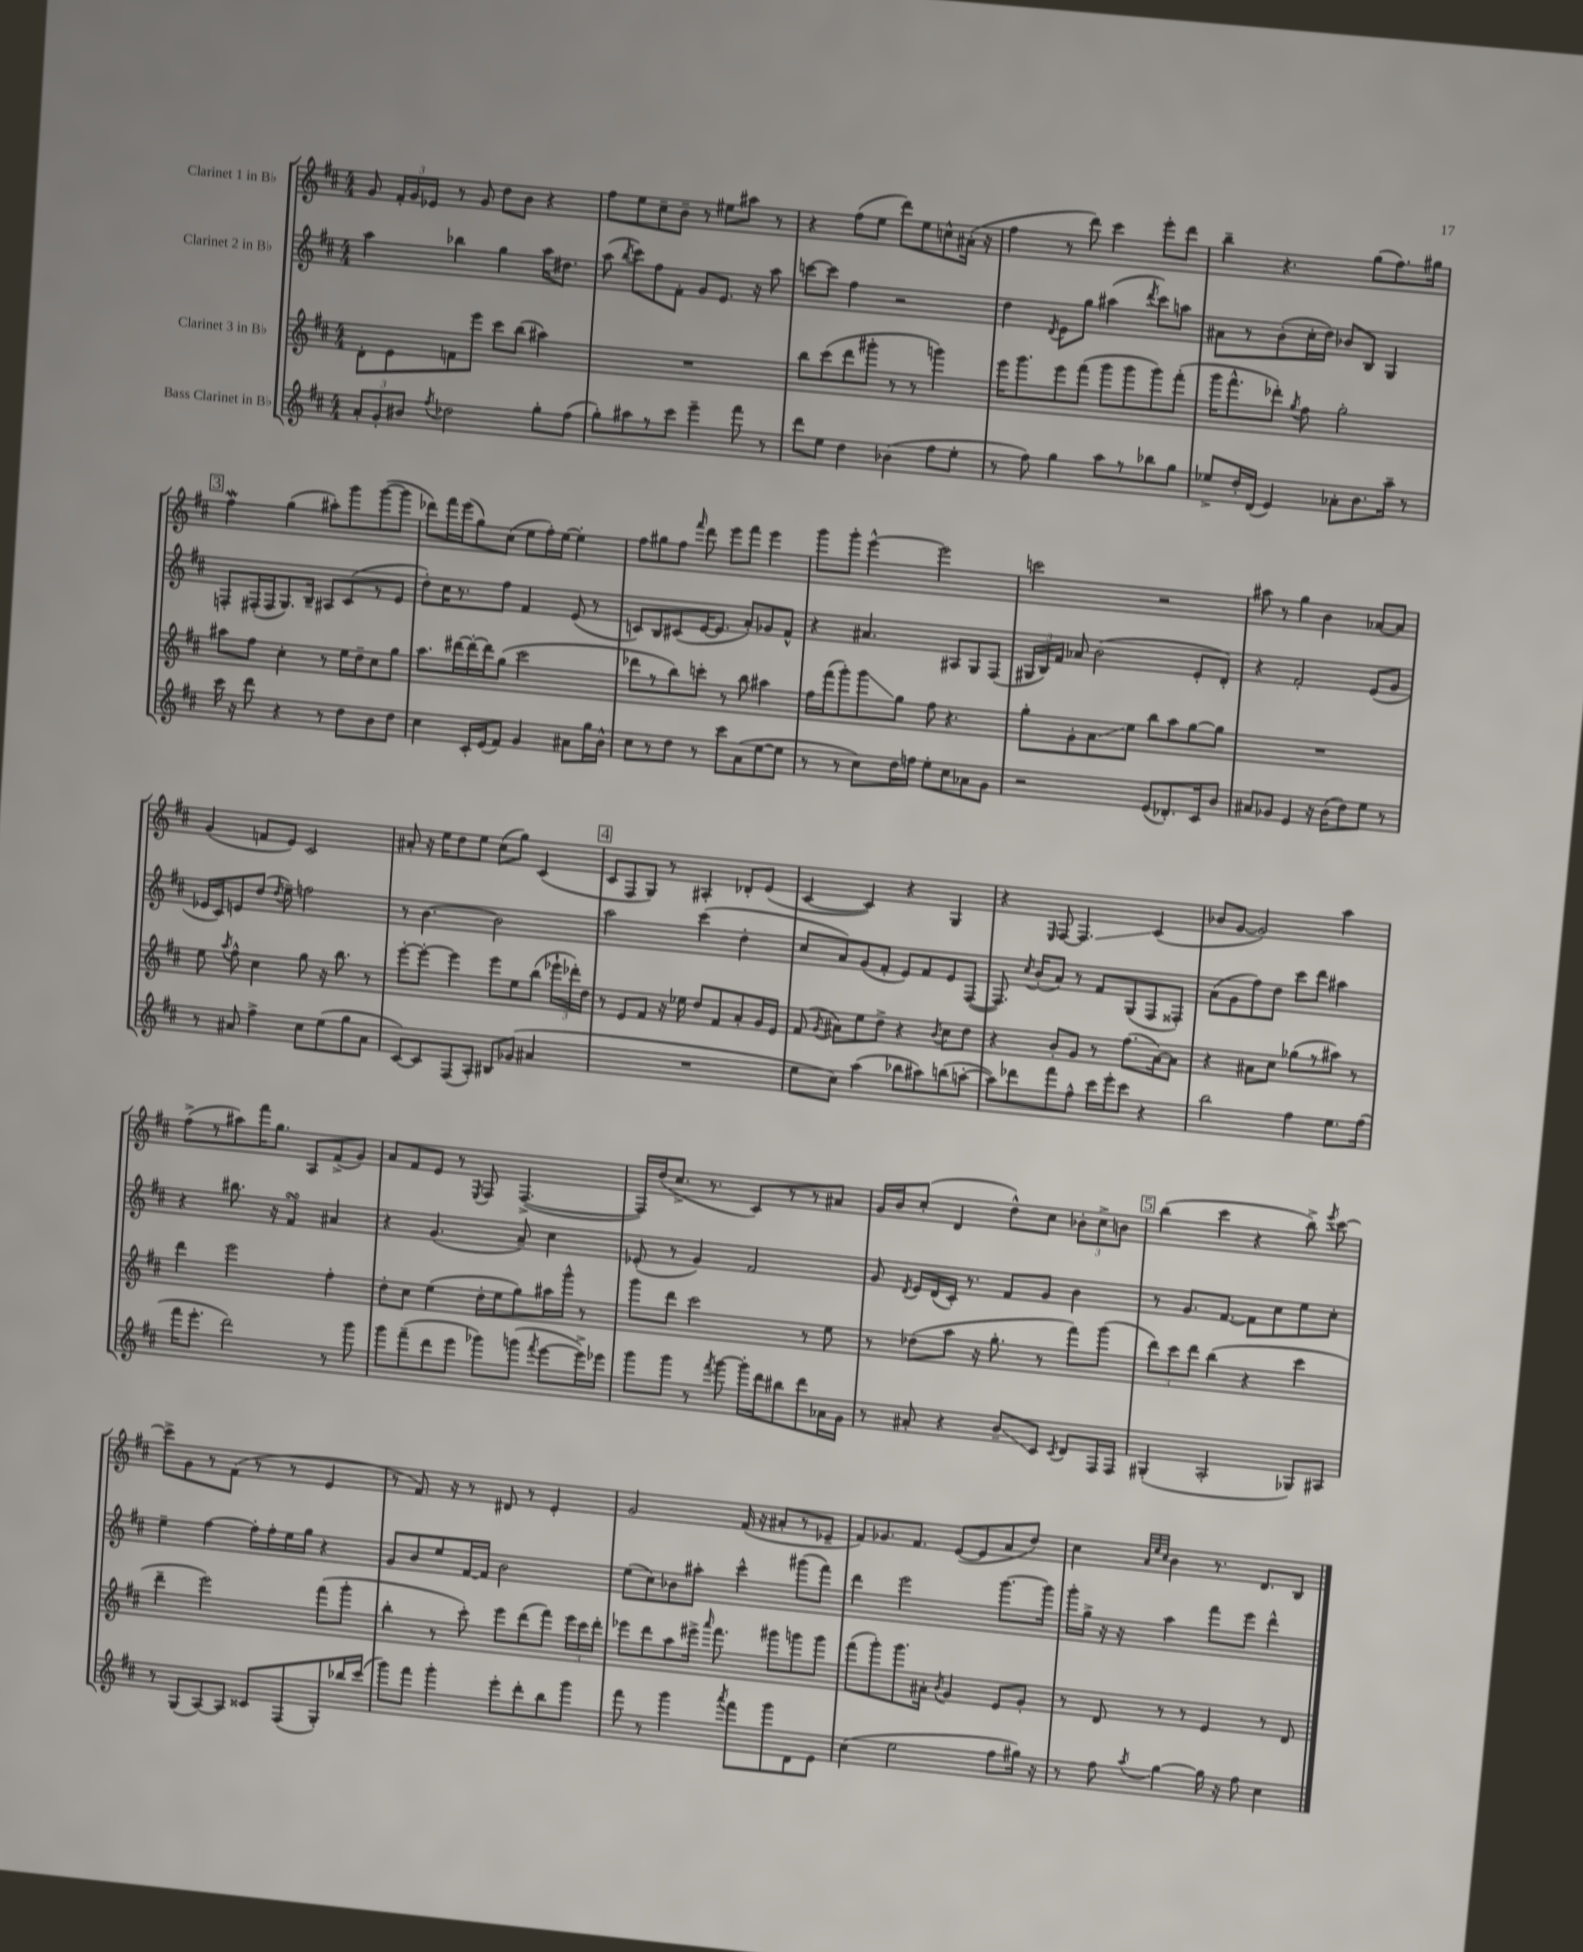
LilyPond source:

<<
\new StaffGroup <<
\new Staff = "s0" \with { instrumentName = "Clarinet 1 in Bb" } {
    \clef treble \key d \major \numericTimeSignature \time 4/4
    \autoBeamOff g'8 \tuplet 3/2 { fis'16[-. g'16 ees'16] } r8 g'8 d''8[ b'8] r4 |
    fis''8[ e''8 cis''8-- b'8]-- r8 eis''8[ ais''8] r8 |
    r4 fis''8[( e''8] d'''8[) e''8 c''8-^ ais'16]-.( r16 |
    fis''4 r8 d'''8) cis'''4 e'''8[-. d'''8] |
    b''4-- r4. g''8[( fis''8.) gis''16] |
    \mark \markup { \box "3" } fis''4\mordent g''4( ais''8[-.) g'''8 g'''8~( g'''8] |
    des'''8[) fis'''16 e'''16( g''8) cis''8]( e''8[ fis''16-.) e''16]~ e''4-. |
    fis''8[ gis''8 fis''8] \grace { fis'''16 } d'''8 e'''8[ fis'''8] e'''4 |
    g'''8[ g'''8]-. e'''4~-^ e'''2 |
    c'''2 r2 |
    ais''8 r8 g''4 b'4 aes'8[~ aes'8] |
    g'4( f'8[ e'8]) cis'2 |
    ais'8-. r16 e''16[ d''8 e''8] cis''8[( g''8]) cis'4( |
    \mark \markup { \box "4" } cis'8[ fis8 g8]) r8 ais4-. des'8[-. e'8]( |
    cis'4~ cis'4) r4 g4 |
    r4 \grace { e16 } fis8~ fis4.\glissando cis'4( |
    bes'8[ g'8]~ g'2) a''4 |
    fis''8[->( r8 ais''8) fis'''16 g''8.] a8[ fis'8->( g'8]) |
    a'8[ fis'8 e'8] r8 \acciaccatura { e8 } fis8 fis4.~->( |
    fis16[) d''16( cis''8.]-> r8. cis'8[) r8 r8 ais'8] |
    g'16[ b'16 cis''8]-.( d'4 d''8[-^) cis''8] \tuplet 3/2 { bes'8[-. cis''8-> b'8] } |
    \mark \markup { \box "5" } b''4( cis'''4 r4 b''8->) \acciaccatura { e'''8 } cis'''8~ |
    cis'''8[-> g'8 r8 fis'8]( r8 r8 e'4 |
    r8 fis'8.) r16 r8 dis'8 r8 e'4-. |
    g'2 fis'16( r16 ais'8[-. r8 ees'8]-- |
    fis'8[) ges'8. fis'8.] e'8[~( e'8 a'8 d''8]) |
    cis''4 \grace { a'32[ e''32 cis''32] } b'4 r8. d'8.[ b8] \bar "|." |
}
\new Staff = "s1" \with { instrumentName = "Clarinet 2 in Bb" } {
    \clef treble \key d \major \numericTimeSignature \time 4/4
    \autoBeamOff a''4 bes''4 g''4 a''16[ dis''8.] |
    a''8( \acciaccatura { b''8 } cis'''8[) fis''8 fis'8]-. g'8[ e'8.] r16 a''8 |
    c'''8[~ c'''8] fis''4 r2 |
    d''4 \acciaccatura { d'8 } e'8[ g''8] ais''4( \acciaccatura { d'''8 } cis'''8[) a''8] |
    ais'8[ r8 b'8-.( cis''16-. d''16]) bes'8[ b8] g4 |
    \mark \markup { \box "3" } f8[-. fis16-.( fis16 g8.) b16]-- ais8[ cis'8( r8 e'8] |
    d''8[-.) cis''16 r8. fis''8] fis'4 e'8( r8 |
    c'8[) b8 cis'8( e'16~ e'8.] a'8[-.) ges'8 fis'8]-^ |
    r4 ais'4. ais8[ g8 fis8]( |
    \tuplet 3/2 { gis16[ b16) fis'16] } aes'8 b'2( e'8[-. d'8]-.) |
    r4 fis'2-. e'8[( g'8] |
    ees'16[ cis'16) e'8 d''8]( \acciaccatura { d''8 } e''8--) f''2 |
    r8 b'4.~ b'2 |
    \mark \markup { \box "4" } a''2 cis'''4( d''4-. |
    cis''8[ a'8) g'8( fis'8]-. e'8[) fis'8 e'8 fis8]~( |
    fis8.) \acciaccatura { cis''8 } b'16[-.( a'8]) r8 fis'8[ g8( fis8 fisis8]-.) |
    a'8[( g'8 fis''8) d''8] cis'''8[ d'''8] ais''4 |
    r4 bis''8. r16 fis'4\turn ais'4 |
    r4 g'4.( a'8--) cis''4 |
    ees'8-.( r8 g'4) fis'2 |
    g'8 \acciaccatura { d'8 } e'16[ d'16( cis'16]-.) r8. fis'8[ g'8] b'4 |
    \mark \markup { \box "5" } r8 g'8.[ fis'8.]~ fis'8[ cis''8 e''8 cis''8]-. |
    e''4-- fis''4~ fis''16[-. fis''16-. e''16 g''16] r4 |
    g'8[ b'8 e''8 fis'16~ fis'16] b'2 |
    e''8[( cis''8) bes'8 ais''8]-. cis'''4-^ gis'''8[( fis'''8]) |
    d'''4 e'''2 g'''8.[~ g'''16] |
    g'''16[-. g''16]-> r16 r16 a''4 fis'''8[ e'''8] d'''4-^ \bar "|." |
}
\new Staff = "s2" \with { instrumentName = "Clarinet 3 in Bb" } {
    \clef treble \key d \major \numericTimeSignature \time 4/4
    \autoBeamOff d'8[-. e'8 f'8 e'''8] cis'''8[ b''8]( ais''4) |
    R1 |
    b''8[ cis'''8( d'''8 gis'''8]-. r8 r8 g'''4) |
    e'''16[ g'''8. e'''8 fis'''8]( g'''8[ g'''8 g'''8) fis'''8]-.( |
    g'''16[ fis'''8.-^ des'''8]-.) \acciaccatura { g''8 } fis''8 g''2-. |
    \mark \markup { \box "3" } ais''8[ fis''8] cis''4-. r8 e''16[ d''16-- cis''8 g''8] |
    a''8.[ dis'''16~ dis'''16~-. dis'''16 g''8]( cis'''2 |
    des'''8[ r8 b''8) c'''8]-. r8 b''8 ais''4 |
    fis''16[ fis'''16( g'''8-.) g'''8\glissando g''8] fis''8 r4. |
    g''8[-. g'8-. a'8\glissando e''8] b''8[ a''8 g''8~ g''8] |
    R1 |
    e''8 \acciaccatura { a''8 } fis''8-^ cis''4 g''8 r16 b''8. r8 |
    e'''8[~-. e'''8]~-. e'''4 e'''8[ e''8 b''8]( \tuplet 3/2 { ees'''16[-! des'''16-.) d''16] } |
    \mark \markup { \box "4" } r8 e'8[ fis'8] r16 ees''16 d''8[ fis'8 a'8-. g'16 e'16] |
    fis'8( \acciaccatura { g'8 } ais'8[) e''8 d''8]-> r4 \acciaccatura { b'8 } cis''8[ d''8] |
    r4 b'8[-. g'8] r8 fis''8.[( a'16~) a'8] |
    r4 ais'8[ cis''8] ges''8[( r8 ais''8]) r8 |
    d'''4 e'''2 fis''4-. |
    d''8[-. cis''8] e''4( d''16[-. e''16 g''8) ais''16 g'''16]-^ r8 |
    g'''8[ d'''8] cis'''2 r8 e''8 |
    r8 des''8[( a''8] r16 g''8.-. r8 fis'''8[) g'''8]( |
    \mark \markup { \box "5" } \tuplet 3/2 { d'''8[) cis'''8 d'''8] } b''4( r4 cis'''4 |
    d'''4-- e'''2) fis'''8[( g'''8]-. |
    b''4-. r8 cis'''8-.) e'''8[ d'''8( fis'''8]) \tuplet 3/2 { e'''16[ cis'''16 d'''16]-. } |
    ees'''8[ d'''8 a''8 eis'''16]-> \grace { a'''16 } fis'''8. gis'''8[ g'''8 g'''8] |
    fis'''8[( g'''8-.) g'''8. ais'16]-. \acciaccatura { b'8 } g'4 e'8[ g'8]-. |
    r8 d'8 r8 r8 e'4 r8 d'8 \bar "|." |
}
\new Staff = "s3" \with { instrumentName = "Bass Clarinet in Bb" } {
    \clef treble \key d \major \numericTimeSignature \time 4/4
    \autoBeamOff \tuplet 3/2 { a'8[-. g'8-. bis'8] } \acciaccatura { fis''8 } des''2 g''8[-. fis''8]( |
    g''8[-.) ais''8 r8 cis'''8] e'''4-- fis'''8 r8 |
    d'''8[ e''8] d''4 bes'4( fis''8[ e''8]-. |
    r8 fis''8) g''4 a''8[ r8 bes''8 g''8] |
    ees''8[-> d''16-. d'16]( e'4) aes'8[-. b'8. a''16]-- r8 |
    \mark \markup { \box "3" } cis'''16 r16 d'''8 r4 r8 d''8[ b'8 d''8] |
    cis''4 cis'16[-. e'16( fis'8]) g'4 ais'8[ g''16 b'16]-^ |
    cis''8[ r8 d''8] r8 cis'''8[ a'8( e''8~ e''8] |
    r8 r8 cis''8[) d''16 f''16] e''8[-. cis''8 aes'8 g'8] |
    r2 e'8[( des'8.-.) cis'16 b'8] |
    ais'8[ ges'8] e'4 r16 b'16[( d''8) e''8] r8 |
    r8 ais'8 fis''4-> cis''8[ e''8( g''8 ais'8] |
    cis'8[~) cis'8 fis8( a8]-.) bis8[ ges'8]( ais'4 |
    \mark \markup { \box "4" } R1 |
    e''8[ cis''8]) a''4( bes''8[ ais''8) b''8( a''8]~-. |
    a''8[) des'''8 fis'''8 fis''8]-^ cis'''16[ e'''16-. cis'''8] r4 |
    b''2 fis''4 e''8.[ fis''16]( |
    fis'''16[ e'''8.]-. d'''2) r8 g'''8 |
    g'''8[ fis'''8--( d'''8 e'''8] ges'''8[) g'''8]( \acciaccatura { fis'''8 } e'''8[~ e'''16->) ees'''16] |
    g'''8[ g'''8] r8 \acciaccatura { fis'''8 } g'''8~ g'''16[-. d'''16 bis''8 d'''8 aes'16 g'16] |
    r8 ais'8-. r4 b'8[--\glissando cis'8] \acciaccatura { cis'8 } d'8[ fis16 fis16] |
    \mark \markup { \box "5" } gis4-.( a2-. ges8[) ais8] |
    r8 g8[( a8~) a8] cisis'8[ fis8( g8-.) bes''16 cis'''16]( |
    g'''8[) fis'''8] g'''4-. e'''8[-. d'''8-. b''8 g'''8] |
    fis'''8 r8 g'''4 \acciaccatura { a'''8 } fis'''8[ g'''8 d'8 e'8] |
    cis''4( e''2 fis''8[ gis''16]) r16 |
    r8 fis''8 \acciaccatura { a''8 } g''4~ g''16 r16 fis''8 cis''4 \bar "|." |
}
>>
>>
\layout { \context { \Score \remove "Bar_number_engraver" } }
